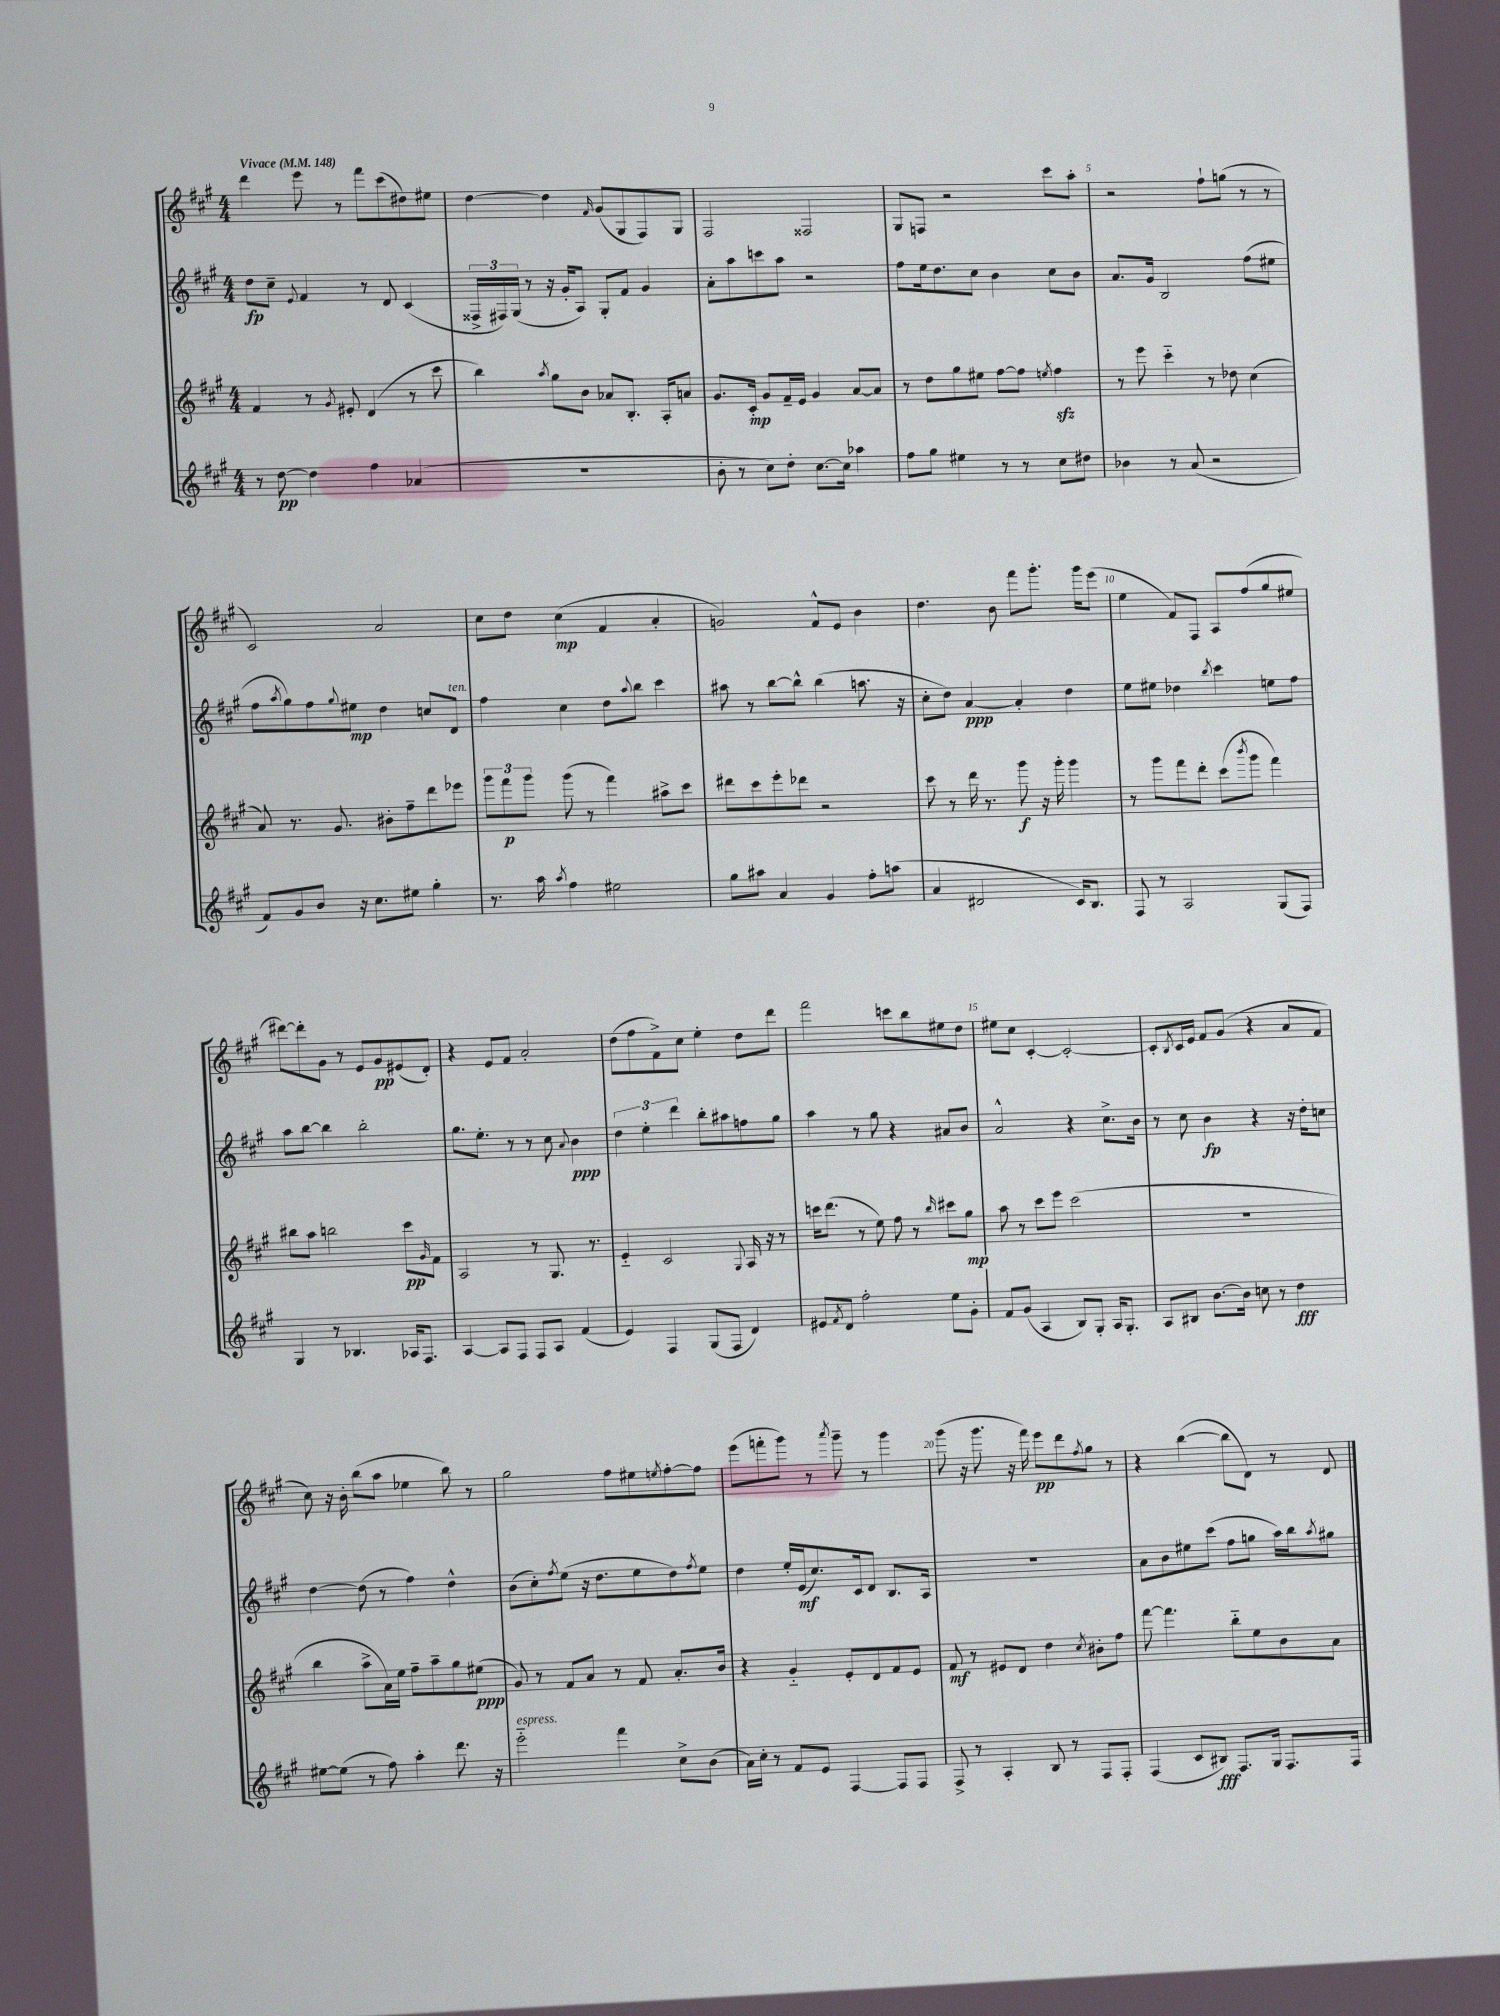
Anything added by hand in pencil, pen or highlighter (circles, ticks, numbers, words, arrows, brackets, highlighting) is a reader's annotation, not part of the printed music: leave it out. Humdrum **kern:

**kern	**dynam	**kern	**dynam	**kern	**dynam	**kern	**dynam
*part4	*part4	*part3	*part3	*part2	*part2	*part1	*part1
*staff4	*staff4	*staff3	*staff3	*staff2	*staff2	*staff1	*staff1
*clefG2	*	*clefG2	*	*clefG2	*	*clefG2	*
*k[f#c#g#]	*	*k[f#c#g#]	*	*k[f#c#g#]	*	*k[f#c#g#]	*
*M4/4	*	*M4/4	*	*M4/4	*	*M4/4	*
*MM148	*	*MM148	*	*MM148	*	*MM148	*
=1	=1	=1	=1	=1	=1	=1	=1
!	!	!	!	!	!	!LO:TX:a:B:t=Vivace	!
8r	.	4f#/	.	8dd\L	fp	4ddd\	.
[8dd\	pp	.	.	8cc#~\J	.	.	.
.	.	.	.	8qqe/	.	.	.
4dd\]	.	8r	.	4f#/	.	8eee\	.
.	.	8qg#/	.	.	.	.	.
.	.	8e#X'/	.	.	.	8r	.
4ff#\	.	(4d/	.	8r	.	8fff#\L	.
.	.	.	.	8d/	.	(8ccc#\	.
(4a-X/	.	8r	.	(4c#/	.	8dd#X\)	.
.	.	8ccc#\	.	.	.	8ee#X\J	.
=2	=2	=2	=2	=2	=2	=2	=2
1r	.	4bb\)	.	24F##X^/LL	.	[4dd\	.
.	.	.	.	24F#X/)	.	.	.
.	.	.	.	(24G#/JJ	.	.	.
.	.	.	.	8r	.	.	.
.	.	8qaa/	.	.	.	.	.
.	.	8gg#\L	.	16r	.	4dd\]	.
.	.	.	.	16g#'/KL	.	.	.
.	.	8b\J	.	8A/J)	.	.	.
.	.	.	.	.	.	16qqf#/	.
.	.	8a-X/L	.	8G#'/L	.	(8g#/L	.
.	.	8.B'/J	.	8f#/J	.	8G#/	.
.	.	.	.	4g#/	.	8F#/)	.
.	.	16A'/KL	.	.	.	.	.
.	.	8an/J	.	.	.	8G#/J	.
=3	=3	=3	=3	=3	=3	=3	=3
8b'\	.	8.g#/L	.	8a'\L	.	2F#/	.
8r	.	.	.	8aa\	.	.	.
.	.	16c#'/Jk	mp	.	.	.	.
8cc#\L)	.	8g#/L	.	8cccn\	.	.	.
8dd'\J	.	16f#~/L	.	8aa\J	.	.	.
.	.	16e/JJ	.	.	.	.	.
[8.cc#\L	.	4g#/	.	2r	.	2F##X/	.
16cc#\Jk]	.	.	.	.	.	.	.
4aa-X\	.	[8a/L	.	.	.	.	.
.	.	8a/J]	.	.	.	.	.
=4	=4	=4	=4	=4	=4	=4	=4
8ff#\L	.	8r	.	8ff#\L	.	8G#/L	.
8gg#\J	.	8dd\L	.	16ee\k	.	8Fn/J	.
.	.	.	.	8.dd\	.	.	.
4ee#X\	.	8gg#\	.	.	.	2r	.
.	.	8ee#X\J	.	8cc#\J	.	.	.
8r	.	[8ff#\L	.	4b\	.	.	.
8r	.	8ff#\J]	.	.	.	.	.
.	.	8qeen/	.	.	.	.	.
8cc#\L	.	4ff#zz\	.	8cc#\L	.	8ccc#\L	.
8dd#X\J	.	.	.	8b\J	.	8aa'\J	.
=5	=5	=5	=5	=5	=5	=5	=5
4b-X\	.	8r	.	8.a/L	.	2r	.
.	.	8eee\	.	.	.	.	.
.	.	.	.	16g#/Jk	.	.	.
8r	.	4ccc#\	.	2B/	.	.	.
(8a/	.	.	.	.	.	.	.
2r	.	8r	.	.	.	8ff#`\L	.
.	.	8dd-X\	.	.	.	(8ggn\J	.
.	.	(4cc#\	.	(8ff#\L	.	8r	.
.	.	.	.	8ee#X\J	.	8r	.
!!LO:LB:g=z
=6	=6	=6	=6	=6	=6	=6	=6
8f#/L)	.	8a/)	.	8ff#\L	.	2c#/)	.
.	.	.	.	8qaa/	.	.	.
8g#/	.	8.r	.	8gg#\)	.	.	.
8b/J	.	.	.	8ff#\	.	.	.
.	.	8.g#/	.	.	.	.	.
.	.	.	.	8qqgg#/	.	.	.
16r	.	.	.	8ee#X\J	mp	.	.
8.cc#\L	.	.	.	.	.	.	.
.	.	8b#X'\L	.	4dd\	.	2a/	.
8ee#X\J	.	8ff#~\	.	.	.	.	.
4gg#'\	.	8ddd\	.	8ccn/L	.	.	.
!	!	!	!	!LO:TX:a:i:t=ten.	!	!	!
.	.	8eee-X\J	.	8d/J	.	.	.
=7	=7	=7	=7	=7	=7	=7	=7
8.r	.	12ggg#\L	.	4ff#\	.	8cc#\L	.
.	.	12fff#\	p	.	.	.	.
.	.	.	.	.	.	8dd\J	.
.	.	12ggg#\J	.	.	.	.	.
16aa\	.	.	.	.	.	.	.
8qaa/	.	.	.	.	.	.	.
4ff#\	.	(8ggg#\	.	4cc#\	.	(4cc#\	mp
.	.	8r	.	.	.	.	.
2ee#X\	.	4fff#\)	.	8dd\L	.	4f#/	.
.	.	.	.	8qqaa/	.	.	.
.	.	.	.	8bb\J	.	.	.
.	.	8aa#X^\L	.	4ccc#\	.	4a'/	.
.	.	8ccc#\J	.	.	.	.	.
=8	=8	=8	=8	=8	=8	=8	=8
8gg#\L	.	8ddd#X\L	.	8aa#X\	.	2gn/)	.
8aa#X\J	.	8ccc#\	.	8r	.	.	.
4a/	.	8eee'\	.	[8bb\L	.	.	.
.	.	8ddd-X\J	.	8bb^^\J]	.	.	.
4g#/	.	2r	.	(4bb\	.	8f#^^/L	.
.	.	.	.	.	.	8e/J	.
8ff#'\L	.	.	.	8.aan\	.	4b\	.
(8aan\J	.	.	.	.	.	.	.
.	.	.	.	16r	.	.	.
=9	=9	=9	=9	=9	=9	=9	=9
4a/	.	8ccc#\	.	8cc#'\L	.	4.dd\	.
.	.	8r	.	8dd\J)	.	.	.
2d#X/	.	16ddd\	.	[4a/	ppp	.	.
.	.	8.r	.	.	.	.	.
.	.	.	.	.	.	8b\	.
.	.	8ggg#\	f	4a'/]	.	8fff#\L	.
.	.	16r	.	.	.	8.ggg#'\J	.
.	.	16ggg#'\	.	.	.	.	.
16c#/KL)	.	4ggg#\	.	4dd\	.	.	.
8.B/J	.	.	.	.	.	16ggg#\KL	.
.	.	.	.	.	.	(8eee\J	.
=10	=10	=10	=10	=10	=10	=10	=10
8F#/	.	8r	.	8ee\L	.	4ee\	.
8r	.	8ggg#\L	.	8ee#X\J	.	.	.
2A/	.	8fff#\	.	4dd-X\	.	8f#/L)	.
.	.	8ddd'\J	.	.	.	8F#/J	.
.	.	.	.	8qbb/	.	.	.
.	.	(8ccc#\L	.	4ccc#\	.	8A/L	.
.	.	8qbbb/	.	.	.	.	.
.	.	8ggg#\J	.	.	.	(8ff#/	.
(8G#/L	.	4fff#\)	.	8een\L	.	8gg#/	.
8F#/J)	.	.	.	8ff#\J	.	8ee#X/J	.
!!LO:LB:g=z
=11	=11	=11	=11	=11	=11	=11	=11
4G#/	.	8bb#X\L	.	8aa\L	.	[8ddd#X\L)	.
.	.	8aa\J	.	[8bb\J	.	8ddd#'\]	.
8r	.	2bbn\	.	4bb\]	.	8g#\J	.
4.B-X/	.	.	.	.	.	8r	.
.	.	.	.	2bb'\	.	8e/L	.
.	.	.	.	.	.	8g#/	pp
16A-X/KL	.	8ccc#\L	pp	.	.	(8e#X/	.
8.F#/J	.	.	.	.	.	.	.
.	.	16qqg#/	.	.	.	.	.
.	.	8f#\J	.	.	.	8d'/J)	.
=12	=12	=12	=12	=12	=12	=12	=12
[4A/	.	2A/	.	8.gg#\L	.	4r	.
.	.	.	.	8.ee'\J	.	.	.
8A/L]	.	.	.	.	.	8e/L	.
8F#/J	.	.	.	8r	.	8f#/J	.
8F#/L	.	8r	.	8r	.	2a'/	.
8A/J	.	8.G#/	.	8cc#\	.	.	.
.	.	.	.	8qqa/	.	.	.
(4f#/	.	.	.	4b\	ppp	.	.
.	.	8.r	.	.	.	.	.
=13	=13	=13	=13	=13	=13	=13	=13
4e/)	.	4e/	.	6dd\	.	(8dd\L	.
.	.	.	.	.	.	8ff#\	.
.	.	.	.	6ee'\	.	.	.
4F#/	.	2c#/	.	.	.	8f#^\)	.
.	.	.	.	6ddd\	.	.	.
.	.	.	.	.	.	8cc#\J	.
(8G#/L	.	.	.	8bb'\L	.	4ee'\	.
8F#/J	.	.	.	8aa#X\	.	.	.
.	.	8qqG#/	.	.	.	.	.
4d/)	.	16A/	.	8ffn\	.	8dd\L	.
.	.	16r	.	.	.	.	.
.	.	8r	.	8gg#\J	.	8ddd\J	.
=14	=14	=14	=14	=14	=14	=14	=14
8e#X/L	.	16cccn\KL	.	4aa\	.	2fff#\	.
.	.	(8.ddd\J	.	.	.	.	.
8qf#/	.	.	.	.	.	.	.
8d/J	.	.	.	.	.	.	.
2ff#'\	.	8r	.	8r	.	.	.
.	.	8ee\)	.	8gg#\	.	.	.
.	.	8ff#\	.	4r	.	8cccn\L	.
.	.	8r	.	.	.	8bb\	.
.	.	16qqbb/	.	.	.	.	.
8ee\L	.	8ccc#X\L	.	8a#X/L	.	8ee#X\	.
8g#'\J	.	8gg#\J	mp	8b/J	.	8dd\J	.
=15	=15	=15	=15	=15	=15	=15	=15
8f#/L	.	8aa\	.	2a^^/	.	8ee#X\L	.
(8g#/J	.	8r	.	.	.	8cc#\J	.
4A/	.	8ccc#\L	.	.	.	[4c#'/	.
.	.	8eee\J	.	.	.	.	.
8B/L)	.	(2ccc#\	.	4r	.	2c#'/_	.
8G#'/J	.	.	.	.	.	.	.
16A/KL	.	.	.	8.cc#^\L	.	.	.
8.G#'/J	.	.	.	.	.	.	.
.	.	.	.	16b\Jk	.	.	.
=16	=16	=16	=16	=16	=16	=16	=16
8A/L	.	1r	.	8r	.	8c#'/L]	.
.	.	.	.	.	.	8qB/	.
8B#X/J	.	.	.	8cc#\	.	16c#/L	.
.	.	.	.	.	.	16e/JJ	.
[8.b\L	.	.	.	4b\	fp	8f#/L	.
.	.	.	.	.	.	(8g#/J	.
16b\Jk]	.	.	.	.	.	.	.
8ccn\	.	.	.	4r	.	4r	.
8r	.	.	.	.	.	.	.
4dd\	fff	.	.	16r	.	8a/L	.
.	.	.	.	16dd'\KL	.	.	.
.	.	.	.	8ccn\J	.	8f#/J	.
!!LO:LB:g=z
=17	=17	=17	=17	=17	=17	=17	=17
[8ee#X\L	.	4bb\	.	[4dd\	.	8cc#\)	.
(8ee#\J]	.	.	.	.	.	16r	.
.	.	.	.	.	.	16b'\	.
8r	.	8aa^\L	.	(8dd\]	.	(8bb\L	.
8ff#\)	.	16a\L)	.	8r	.	8aa\J	.
.	.	16ee\JJ	.	.	.	.	.
4aa'\	.	8ff#~\L	.	4ff#\)	.	4ee-X\	.
.	.	8aa~\	.	.	.	.	.
8.ddd\	.	8gg#\	.	4dd^^\	.	8bb\)	.
.	.	(8ee#X\J	ppp	.	.	8r	.
16r	.	.	.	.	.	.	.
=18	=18	=18	=18	=18	=18	=18	=18
!LO:TX:a:i:t=espress.	!	!	!	!	!	!	!
2eee\	.	8g#/)	.	(8b\L	.	2gg#\	.
.	.	8r	.	8cc#'\)	.	.	.
.	.	.	.	8qff#/	.	.	.
.	.	8f#/L	.	(8ee\J	.	.	.
.	.	8a/J	.	16r	.	.	.
.	.	.	.	8.dd\L	.	.	.
4fff#\	.	8r	.	.	.	8ff#\L	.
.	.	8f#/	.	8ee\	.	8ee#X\	.
.	.	.	.	.	.	8qeen/	.
8cc#^\L	.	8.a'/L	.	8dd\)	.	[8ff#'\	.
.	.	.	.	8qff#/	.	.	.
(8b\J	.	.	.	8ee\J	.	8ff#\J]	.
.	.	16b/Jk	.	.	.	.	.
=19	=19	=19	=19	=19	=19	=19	=19
16a\LL)	.	4r	.	4dd\	.	(8eee\L	.
16cc#'\JJ	.	.	.	.	.	.	.
8r	.	.	.	.	.	8fffn'\	.
8f#/L	.	4g#/	.	16ee'/LL	.	8ggg#\J)	.
.	.	.	.	(16e/J	mf	.	.
8e/J	.	.	.	8.cc#/)	.	8r	.
.	.	.	.	.	.	8qaaa/	.
[4F#/	.	8e'/L	.	.	.	8ggg#~\	.
.	.	.	.	16c#/k	.	.	.
.	.	8d/	.	8d/J	.	8r	.
8F#/L]	.	8f#/	.	8.B/L	.	4ggg#\	.
8F#/J	.	8e/J	.	.	.	.	.
.	.	.	.	16A/Jk	.	.	.
=20	=20	=20	=20	=20	=20	=20	=20
8F#^/	.	8f#/	mf	1r	.	(8ggg#\	.
8r	.	8r	.	.	.	16r	.
.	.	.	.	.	.	8.ggg#\	.
4A'/	.	8e#X/L	.	.	.	.	.
.	.	8d/J	.	.	.	16r	.
.	.	.	.	.	.	16fff#\)	.
8B/	.	4dd\	.	.	.	8eee\L	pp
8r	.	.	.	.	.	8ddd\	.
.	.	8qcc#/	.	.	.	8qff#/	.
8F#/L	.	8b#X'\L	.	.	.	8gg#\J	.
8F#'/J	.	8ff#\J	.	.	.	8r	.
=21	=21	=21	=21	=21	=21	=21	=21
(4F#/	.	[8fff#\	.	8a\L	.	4r	.
.	.	4.fff#\]	.	8b\	.	.	.
8c#/L	.	.	.	8ee#X\	.	([4bb\	.
8B#X/J)	fff	.	.	(8ccc#\J	.	.	.
8.F#/L	.	8bb\L	.	8ff#\L	.	8bb\L]	.
.	.	8ee\	.	8ggn\J	.	8d\J)	.
16G#/Jk	.	.	.	.	.	.	.
8.F#/L	.	8b\	.	16aa\LL)	.	8r	.
.	.	.	.	16bb\J	.	.	.
.	.	.	.	8qaa/	.	.	.
.	.	8a\J	.	8gg#X\J	.	8d/	.
16F#/Jk	.	.	.	.	.	.	.
==	==	==	==	==	==	==	==
*-	*-	*-	*-	*-	*-	*-	*-
